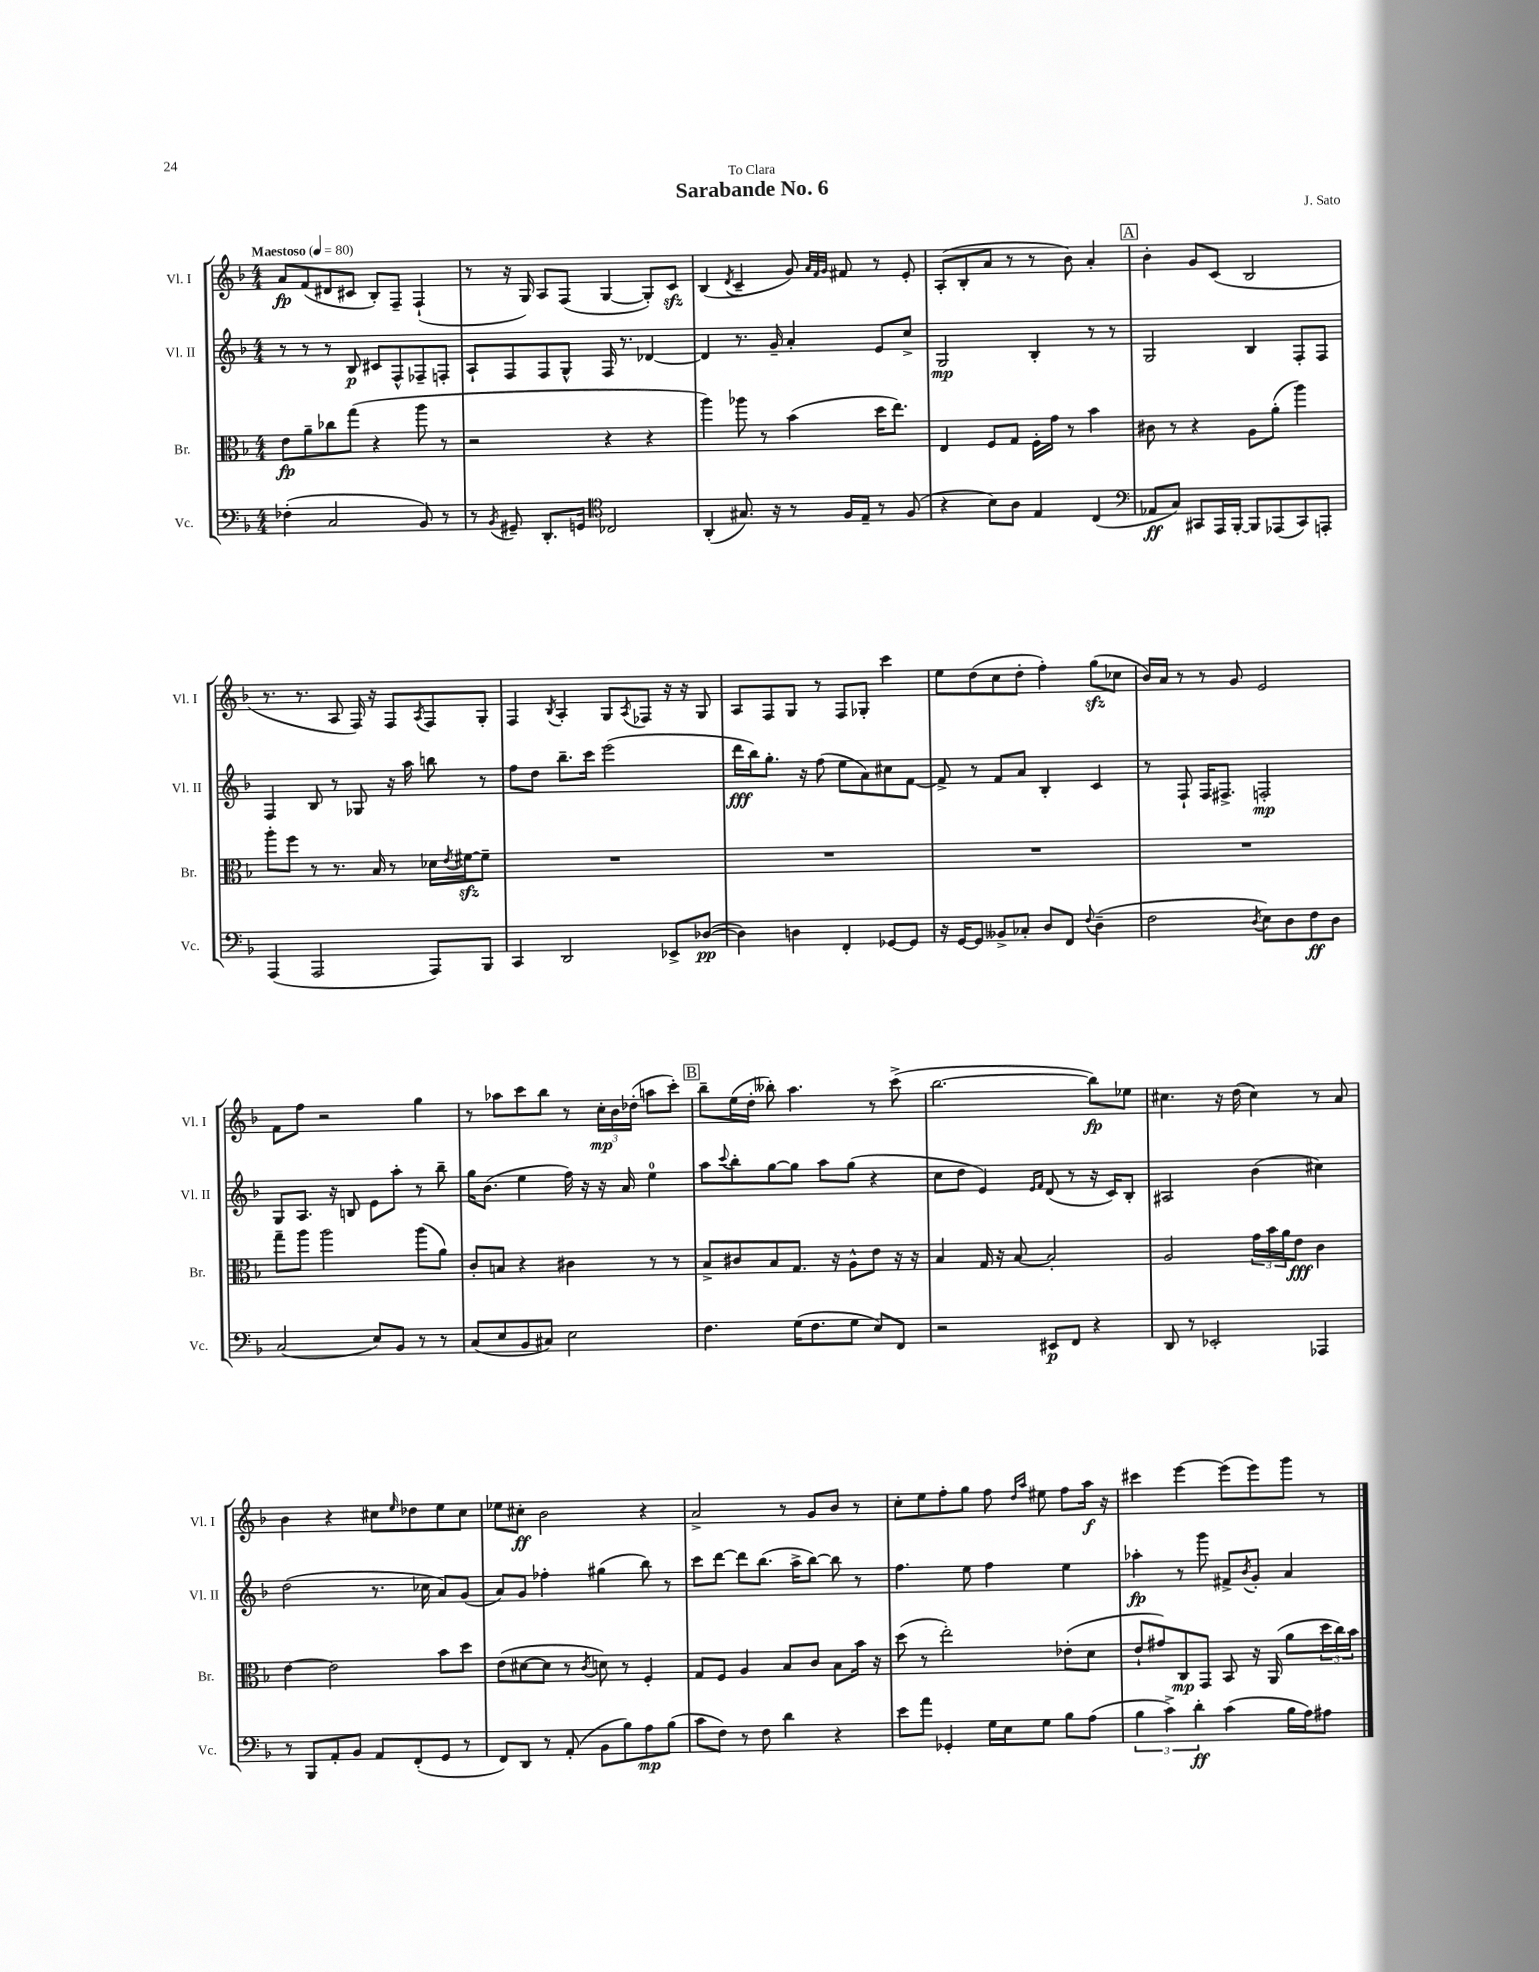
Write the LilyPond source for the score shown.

\header { title = "Sarabande No. 6" composer = "J. Sato" dedication = "To Clara" }
<<
\new StaffGroup <<
\new Staff = "s0" \with { instrumentName = "Vl. I" shortInstrumentName = "Vl. I" } {
    \clef treble \key f \major \numericTimeSignature \time 4/4 \tempo "Maestoso" 4 = 80
    a'8\fp f'8( dis'8 cis'8 bes8-.) f8-- f4-!( |
    r8 r16 g16) a8 f8( g4~ g8-.) c'8\sfz |
    bes4( \acciaccatura { d'8 } c'4-- g'8) \grace { a'32 f'32 g'32 } fis'8 r8 e'8-. |
    a8-.( bes8-. a'8 r8 r8 bes'8) a'4-. |
    \mark \markup { \box "A" } bes'4-. g'8 c'8( bes2 |
    r8. r8. a8 f16) r16 f8 \acciaccatura { a8 } f8 g8-. |
    f4 \acciaccatura { bes8 } a4-. g8 \acciaccatura { a8 } fes8 r16 r16 g8 |
    a8 f8 g8 r8 f8 ges8-. c'''4 |
    e''8 d''8( c''8 d''8-. f''4-.) g''8\sfz( ces''8 |
    bes'16) a'16 r8 r8 g'8 e'2 |
    f'8 f''8 r2 g''4 |
    r8 aes''8 c'''8 bes''8 r8 \tuplet 3/2 { c''16-.\mp bes'16 des''16-.( } a''8 c'''8-.) |
    \mark \markup { \box "B" } bes''8-- e''16( d''16-. beses''8-.) a''4. r8 c'''8->( |
    bes''2.~ bes''8\fp) ees''8 |
    cis''4. r16 d''16( cis''4) r8 a'8 |
    bes'4 r4 cis''8 \grace { e''16 } des''8 e''8 cis''8 |
    ees''8 cis''8-.\ff bes'2 r4 |
    a'2-> r8 g'8 bes'8 r8 |
    c''8-. e''8 f''8-. g''8 f''8 \grace { d''16 a''16 } eis''8 f''8 a''16\f r16 |
    cis'''4 e'''4~ e'''8( e'''8) g'''8 r8 \bar "|." |
}
\new Staff = "s1" \with { instrumentName = "Vl. II" shortInstrumentName = "Vl. II" } {
    \clef treble \key f \major \numericTimeSignature \time 4/4
    r8 r8 r8 bes8\p cis'8 f8-^ fes8-- f8-. |
    a8-! f8 f8 g8-^ f16 r8. des'4~ |
    des'4 r8. g'16-- a'4-. e'8 c''8-> |
    g2\mp bes4-. r8 r8 |
    \mark \markup { \box "A" } g2 bes4 f8-. f8 |
    f4 bes8 r8 ges8 r16 a''16 b''8 r8 |
    f''8 d''8 bes''8.-- c'''16 e'''2( |
    d'''16\fff bes''16) g''8.-. r16 f''8( e''8 a'8) cis''8 f'8~ |
    f'8-> r8 f'8 a'8 bes4-. c'4 |
    r8 f8-! f16 fis8.-> f2-.\mp |
    g8 a8. r16 b8 e'8 a''8-. r8 bes''8-- |
    g''16 bes'8.( e''4 f''16) r16 r16 a'16 e''4-0 |
    \mark \markup { \box "B" } a''8 \appoggiatura { c'''8 } bes''8-. g''8~ g''8 a''8 g''8( r4 |
    c''8 d''8 e'4) \grace { e'16 f'16 } d'8( r8 r16 c'16) bes8-. |
    ais2 bes'4( cis''4) |
    d''2( r8. ces''16 a'8) g'8( |
    a'8) g'8 fes''4-. gis''4( bes''8) r8 |
    c'''8 d'''8~ d'''8 bes''8.( a''16-> bes''8~) bes''8 r8 |
    f''4. e''8 f''4 e''4 |
    aes''4-.\fp r8 g'''8 fis'8-> \acciaccatura { bes'8 } g'8-. a'4 \bar "|." |
}
\new Staff = "s2" \with { instrumentName = "Br." shortInstrumentName = "Br." } {
    \clef alto \key f \major \numericTimeSignature \time 4/4
    e'8\fp a'8-- ces''8 g''8( r4 a''8 r8 |
    r2 r4 r4 |
    a''4) aes''8 r8 bes'4( d''16 e''8.) |
    e4 f8 g8 f16-. g'16 r8 bes'4 |
    \mark \markup { \box "A" } cis'8 r8 r4 a8 a'8-.( a''4) |
    a''8-. f''8 r8 r8. bes16 r8 des'16 \acciaccatura { e'8 } fis'16~\sfz fis'8-- |
    R1 |
    R1 |
    R1 |
    R1 |
    g''8-- a''8 a''2 a''8( a'8) |
    c'8-. b8 r4 cis'4 r8 r8 |
    \mark \markup { \box "B" } bes8-> cis'8 bes8 g8. r16 a8-^ e'8 r16 r16 |
    bes4 g16 r16 bes8~ bes2-. |
    a2 \tuplet 3/2 { g'16 bes'16 a'16 } e'8\fff c'4 |
    e'4~ e'2 bes'8 d''8 |
    e'8( dis'8~ dis'8 r8 \acciaccatura { c'8 } d'8) r8 f4-. |
    g8 f8 a4 bes8 c'8 bes8 bes'16 r16 |
    d''8( r8 e''2-.) ees'8-.( d'8 |
    e'8-! gis'8) c8\mp g,8 bes,8 r16 a,16( a'8 \tuplet 3/2 { d''16 c''16) bes'16 } \bar "|." |
}
\new Staff = "s3" \with { instrumentName = "Vc." shortInstrumentName = "Vc." } {
    \clef bass \key f \major \numericTimeSignature \time 4/4
    fes4-.( c2 bes,8) r8 |
    r8 \acciaccatura { bes,8 } gis,8-- d,8.-. g,16 \clef tenor ces2 |
    a,4-.( gis8.) r16 r8 f16 e16-- r8 f8( |
    r4 bes8) a8 e4 c4( |
    \mark \markup { \box "A" } \clef bass aes,8\ff c8) cis,8 a,,16 bes,,16~-. bes,,8 aes,,8( cis,8) a,,8-. |
    a,,4( a,,2 a,,8) bes,,8 |
    c,4 d,2 ees,8-> des8~\pp( |
    des4) d4 f,4-. ges,8~ ges,8 |
    r16 g,16~ g,8 beses,8-> ces8-. d8 f,8 \appoggiatura { f8 } d4--( |
    f2 \acciaccatura { d8 } e8) d8 f8\ff d8 |
    c2( e8) bes,8 r8 r8 |
    c8( e8 bes,8 cis8) e2 |
    \mark \markup { \box "B" } f4. g16( f8. g8 e8) f,8 |
    r2 eis,8\p f,8 r4 |
    d,8 r8 ees,2-. aes,,4 |
    r8 bes,,8 a,8-. bes,8 a,8 f,8-.( g,8 r8 |
    f,8) d,8 r8 a,8-.( bes,8 bes8) a8\mp bes8( |
    c'8 f8) r8 f8 d'4 r4 |
    e'8 a'8 ges,4-. g16 e16 g8 bes8 a8( |
    \tuplet 3/2 { bes4 c'4->) d'4-.\ff } c'4( bes16 a16) ais8 \bar "|." |
}
>>
>>
\layout { \context { \Score \remove "Bar_number_engraver" } }
